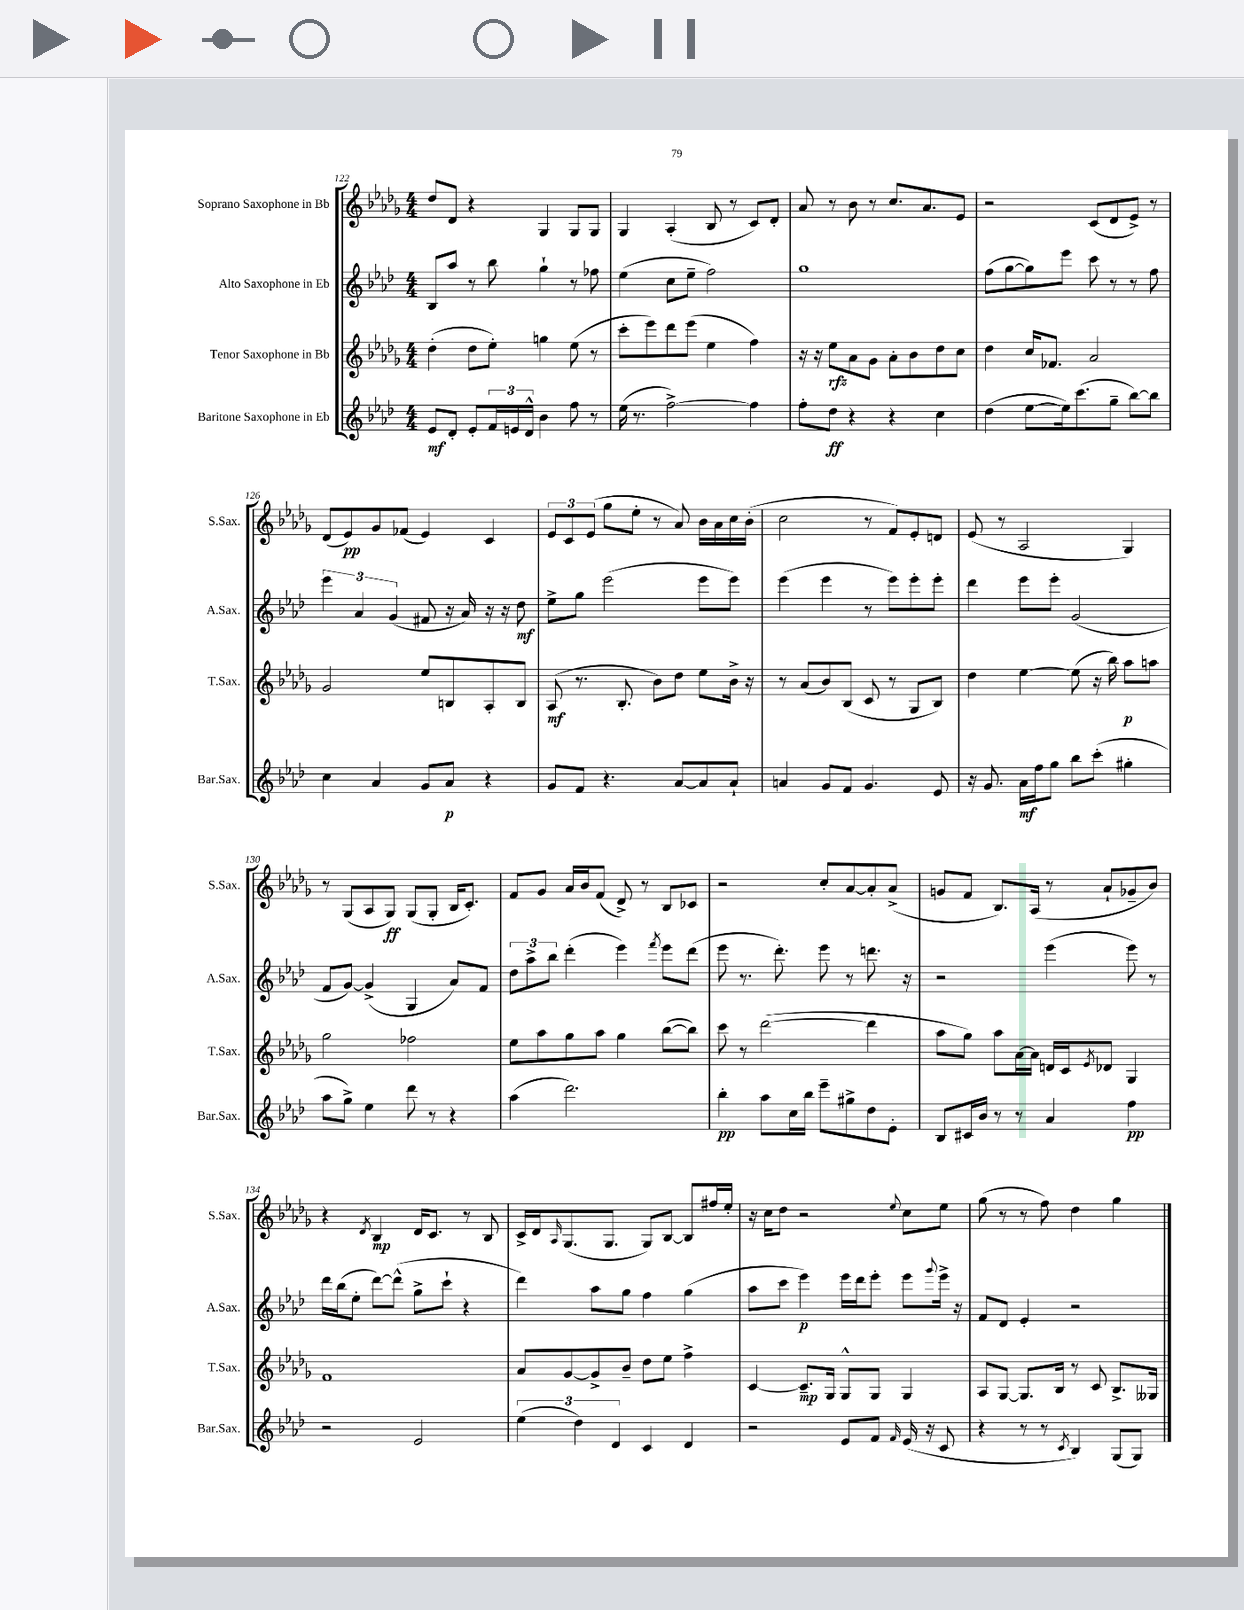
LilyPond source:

<<
\new StaffGroup <<
\new Staff = "s0" \with { instrumentName = "Soprano Saxophone in Bb" shortInstrumentName = "S.Sax." } {
    \clef treble \key des \major \numericTimeSignature \time 4/4
    des''8 des'8 r4 ges4 ges8 ges8 |
    ges4 aes4-.( bes8 r8 c'8) des'8-. |
    aes'8 r8 bes'8 r8 c''8. aes'8. ees'8 |
    r2 c'8( des'8 ees'8->) r8 |
    des'8( ees'8\pp) ges'8 fes'8( ees'4) c'4 |
    \tuplet 3/2 { ees'8 c'8 ees'8( } ges''8 ees''8-. r8 aes'8) bes'16 aes'16 c''16 bes'16-.( |
    c''2 r8 f'8) ees'8-. d'8 |
    ees'8( r8 aes2 ges4) |
    r8 ges8( aes8 ges8\ff) ges8( ges8-. bes16 c'8.-.) |
    f'8 ges'8 aes'16 bes'16 f'8( des'8->) r8 bes8 ces'8 |
    r2 c''8-. aes'8~ aes'8-. aes'8->( |
    g'8 f'8 bes8.) aes16( r8 aes'8-! ges'8-- bes'8) |
    r4 \acciaccatura { des'8 } bes4\mp des'16 c'8. r8 bes8 |
    c'16-> des'16 \grace { aes16 } ges8.( ges8. ges8) bes8~ bes8 fis''16 ees''16-. |
    r16 c''16 des''8 r2 \appoggiatura { ees''8 } c''8 ees''8 |
    ges''8( r8 r8 f''8) des''4 ges''4 \bar "|." |
}
\new Staff = "s1" \with { instrumentName = "Alto Saxophone in Eb" shortInstrumentName = "A.Sax." } {
    \clef treble \key aes \major \numericTimeSignature \time 4/4
    bes8 aes''8 r8 bes''8 g''4-! r8 fes''8 |
    ees''4( c''8 ees''8-- f''2) |
    g''1 |
    f''8( g''8~ g''8) ees'''8 c'''8 r8 r8 f''8 |
    \tuplet 3/2 { ees'''4 aes'4 g'4( } fis'8 r16 aes'16) r16 r16 des''8\mf |
    ees''8-> g''8 ees'''2( ees'''8 ees'''8) |
    ees'''4( ees'''4 r8 ees'''8) ees'''8-. ees'''8-. |
    des'''4 ees'''8 ees'''8-. g'2( |
    f'8 g'8~) g'4->( g4 aes'8) f'8 |
    \tuplet 3/2 { des''8 aes''8-> bes''8 } des'''4-.( ees'''4) \acciaccatura { f'''8 } ees'''8 des'''8( |
    ees'''8 r8. des'''8.-.) ees'''8 r8 d'''8. r16 |
    r2 ees'''4( ees'''8) r8 |
    des'''16 bes''16( ees''8-. des'''8~) des'''8-^( g''8-> c'''8-! r4 |
    des'''4) aes''8 g''8 f''4 g''4( |
    aes''8 c'''8 ees'''4\p) ees'''16 des'''16 ees'''8-. ees'''8 \appoggiatura { g'''8 } ees'''16-> r16 |
    f'8 des'8 ees'4-. r2 \bar "|." |
}
\new Staff = "s2" \with { instrumentName = "Tenor Saxophone in Bb" shortInstrumentName = "T.Sax." } {
    \clef treble \key des \major \numericTimeSignature \time 4/4
    des''4-.( des''8 ees''8-.) g''4 ees''8( r8 |
    c'''8-. ees'''8) des'''8 ees'''8( ees''4 f''4) |
    r16 r16 ees''8\rfz aes'8 ges'8 aes'8-. bes'8 des''8 c''8 |
    des''4 c''16 fes'8. aes'2 |
    ges'2 ees''8 b8 aes8-. b8 |
    aes8\mf( r8. bes8.-. bes'8) des''8 ees''8 bes'16-> r16 |
    r8 aes'8( bes'8) bes8( c'8 r8 ges8 bes8) |
    des''4 ees''4~ ees''8( r16 bes''16) aes''8\p a''8 |
    ges''2 fes''2 |
    ees''8 aes''8 ges''8 aes''8 ges''4 bes''8~( bes''8) |
    c'''8 r8 des'''2~( des'''4 |
    aes''8 ges''8) aes''8 aes'16~ aes'16 d'16 c'16 \acciaccatura { ees'8 } des'8 ges4 |
    f'1 |
    aes'8 ges'8~ ges'8-> bes'8-- des''8 ees''8 f''4-> |
    c'4~ c'8.--\mp ges16 ges8-^ ges8 ges4 |
    aes8 ges8~ ges8. bes16 r8 c'8 bes8.-> geses16 \bar "|." |
}
\new Staff = "s3" \with { instrumentName = "Baritone Saxophone in Eb" shortInstrumentName = "Bar.Sax." } {
    \clef treble \key aes \major \numericTimeSignature \time 4/4
    ees'8\mf des'8-. ees'8-. \tuplet 3/2 { f'16 e'16 des'16-^ } bes'4 f''8 r8 |
    ees''16( r8. f''2~->) f''4 |
    f''8-. des''8\ff r4 r4 c''4 |
    des''4( ees''8~ ees''16) c'''8.( g''8-- bes''8~) bes''8 |
    c''4 aes'4 g'8 aes'8\p r4 |
    g'8 f'8 r4. aes'8~ aes'8 aes'8-! |
    a'4 g'8 f'8 g'4. ees'8 |
    r16 g'8. aes'16\mf f''16 g''8 bes''8 c'''8-.( gis''4-. |
    aes''8 g''8->) ees''4 des'''8 r8 r4 |
    aes''4( des'''2.) |
    bes''4-.\pp aes''8 c''16 bes''16 ees'''8-- gis''8-> des''8 ees'8-. |
    bes8 cis'16 bes'16 r8 r8 aes'4 f''4\pp |
    r2 ees'2 |
    \tuplet 3/2 { ees''4( des''4) des'4 } c'4 des'4 |
    r2 ees'8 f'8 \grace { f'16 } ees'16( r16 c'8 |
    r4 r8 r8 \acciaccatura { c'8 } bes4) g8( g8) \bar "|." |
}
>>
>>
\layout { \context { \Score currentBarNumber = #122 } }
